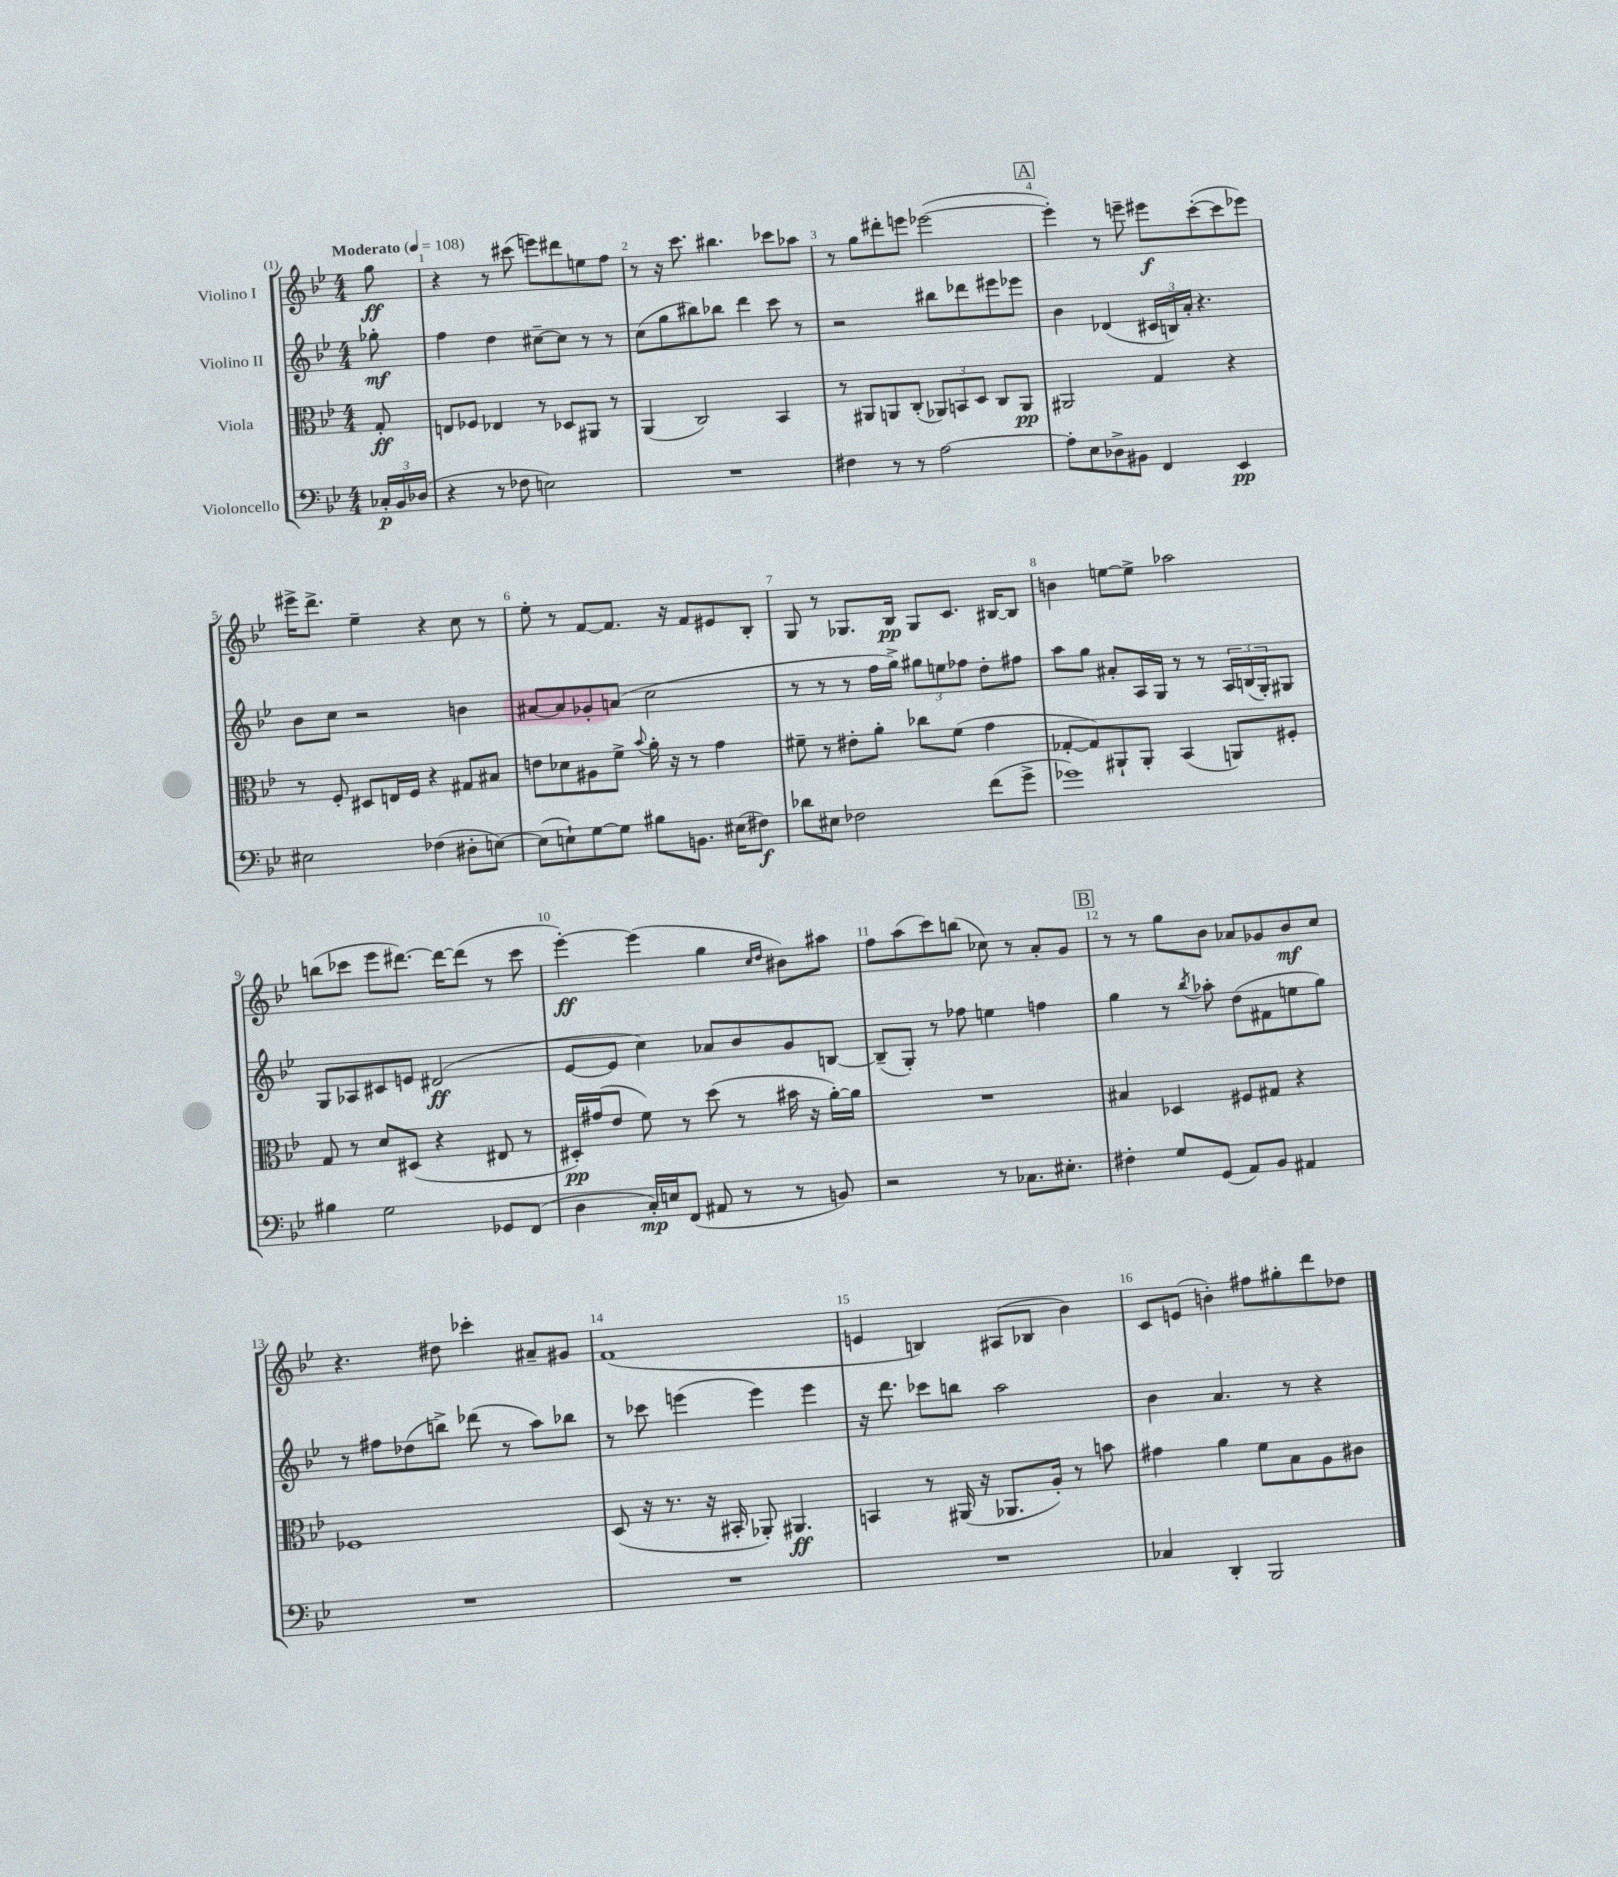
<<
\new StaffGroup <<
\new Staff = "s0" \with { instrumentName = "Violino I" } {
    \clef treble \key bes \major \numericTimeSignature \time 4/4 \partial 8 \tempo "Moderato" 4 = 108
    g''8\ff |
    r4 r8 cis'''8( e'''8) dis'''8 e''8 f''8 |
    r8 r16 c'''8. bis''4. ces'''8 aes''8 |
    r8 g''8 dis'''8-. e'''8 ees'''2~( |
    \mark \markup { \box "A" } ees'''4-.) r8 e'''8-- eis'''8\f c'''8~-.( c'''8 ees'''8) |
    eis'''16-> d'''8.-> ees''4-- r4 c''8 r8 |
    ees''8-. r8 f'8~ f'8. r16 f'8 eis'8 bes8-. |
    g8 r8 ges8. bes16\pp ges8 c'8. bis16~ bis8 |
    b'4 e''8~ e''8-> aes''2 |
    b''8( ces'''8 ees'''8 dis'''8.~) dis'''16~ dis'''8( r8 ces'''8 |
    ees'''4~-.\ff) ees'''4( g''4 \grace { c''16 d''16 } bis'8) ais''8 |
    f''8 a''8( c'''8) b''8( ces''8) r8 a'8-. g'8 |
    \mark \markup { \box "B" } r8 r8 g''8 bes'8 aes'8 ges'8 bes'8\mf c''8 |
    r4. dis''8 ces'''4-. ais'8-- gis'8 |
    f'1( |
    e'4 b4) ais8( bes8 bes'4) |
    c'8 e'8( b'4-.) fis''8 gis''8-. d'''8 des''8 \bar "|." |
}
\new Staff = "s1" \with { instrumentName = "Violino II" } {
    \clef treble \key bes \major \numericTimeSignature \time 4/4 \partial 8
    ges''8-.\mf |
    f''4 d''4 cis''8~-- cis''8 r8 r8 |
    c''8( g''8 bis''8) bes''8 d'''4 c'''8 r8 |
    r2 bis''8 des'''8 eis'''8 ees'''8 |
    \mark \markup { \box "A" } bes'4 des'4( \tuplet 3/2 { cis'16 b16) a'16-. } r4. |
    bes'8 c''8 r2 b'4 |
    ais'8~ ais'8 ges'8-. a'8( c''2 |
    r8 r8 r8 f''16 g''16->) \tuplet 3/2 { gis''8 e''8 fes''8 } d''8-. fis''8 |
    a''8 g''8 ais'8-. a16 g16 r8 r8 \tuplet 3/2 { a16 b16( g16-.) } gis8 |
    g8 aes8 cis'8 e'8 dis'2\ff( |
    ees'8~ ees'8 c''4) aes'8 bes'8 g'8 b8~ |
    b8--( g8-.) r8 fes''8 e''4 f''4 |
    \mark \markup { \box "B" } g''4 r8 \acciaccatura { bes''8 } aes''8-. d''8( fis'8 e''8 g''8) |
    r8 fis''8 des''8( b''8->) des'''8( r8 a''8) bes''8 |
    r8 ces'''8 e'''4( e'''4) e'''4 |
    r16 d'''8. ces'''8 b''8 a''2 |
    bes'4 a'4. r8 r4 \bar "|." |
}
\new Staff = "s2" \with { instrumentName = "Viola" } {
    \clef alto \key bes \major \numericTimeSignature \time 4/4 \partial 8
    g8-.\ff |
    e8 fes8 ees4 r8 des8 ais,8 r8 |
    a,4( c2) bes,4 |
    r8 ais,8 a,8 c8-.( \tuplet 3/2 { aes,8) b,8 d8 } c8 aes,8\pp |
    \mark \markup { \box "A" } ais,2 g4 r4 |
    r8 f8-. dis8 e16 f16 r4 gis8 bis8 |
    e'8 des'8 ais8 f'8-> \appoggiatura { bes'8 } a'16-. r16 r8 g'4 |
    fis'8-- r8 eis'8-. a'8-. ces''8 fis'8( g'4 |
    ges8~-. ges8) ais,8-! ais,8-. bes,4( a,8) fis8-. |
    g8 r8 d'8 dis8( r4 eis8 r8 |
    dis16-.\pp) gis'16( ees'8 f'8) r8 d''8( r8 bis'16 r16 a'16~-.) a'16 |
    R1 |
    \mark \markup { \box "B" } bis4 des4 fis8 gis8 r4 |
    fes1 |
    d8( r16 r8. r16 bis,16-. aes,8-.) ais,4.\ff |
    b,4 r8 ais,16( r16 aes,8. a16-.) r8 b'8 |
    gis'4 a'4 f'8 bes8 a8 cis'8 \bar "|." |
}
\new Staff = "s3" \with { instrumentName = "Violoncello" } {
    \clef bass \key bes \major \numericTimeSignature \time 4/4 \partial 8
    \tuplet 3/2 { ces16-.\p bes,16 des16( } |
    r4 r8 fes8 e2) |
    R1 |
    fis4 r8 r8 a2~ |
    \mark \markup { \box "A" } a8-. ees8 des8-> bis,8 f,4 ees,4\pp |
    eis2 fes4( dis8-. e8~) |
    e8( e8-!) g8~ g8 bis8 b,8. eis16( fis8\f) |
    des'8 eis8 fes2 f'8( g'8-> |
    ges'1) |
    bis4 g2 ges,8 f,8( |
    d4 c16-.\mp) e16 f,8( ais,8 r8 r8 b,8) |
    r2 r8 ces8. eis8.-. |
    \mark \markup { \box "B" } fis4-. g8 g,8( a,8) bes,8 ais,4 |
    R1 |
    R1 |
    R1 |
    ces4 d,4-. bes,,2 \bar "|." |
}
>>
>>
\layout { \context { \Score \override BarNumber.break-visibility = ##(#f #t #t) barNumberVisibility = #all-bar-numbers-visible } }
